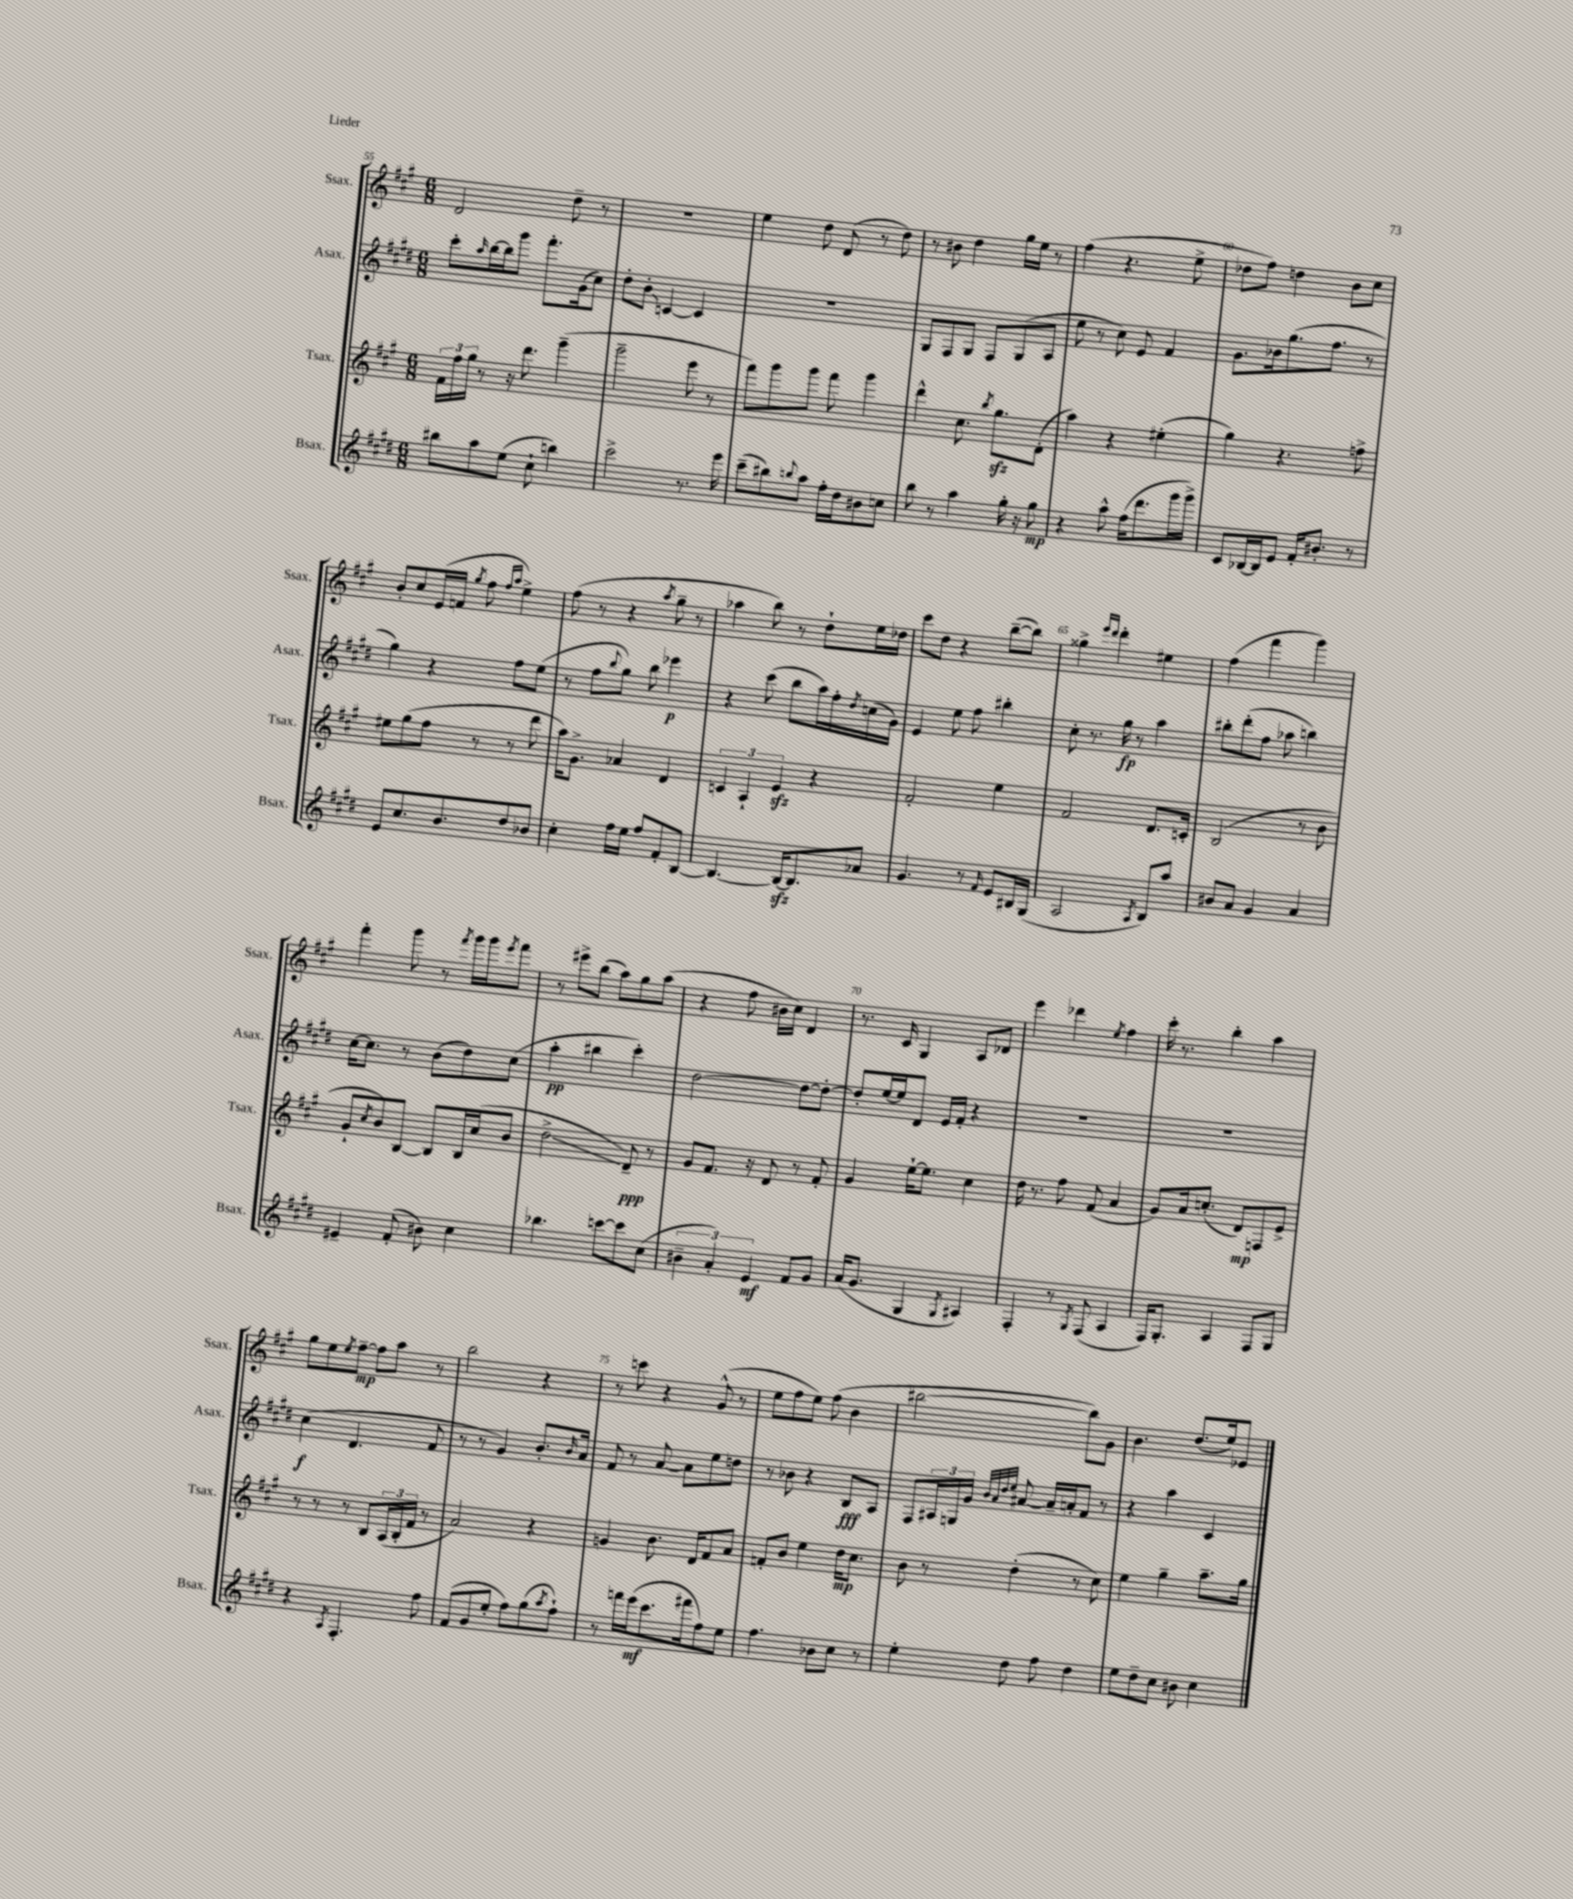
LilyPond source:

<<
\new StaffGroup <<
\new Staff = "s0" \with { instrumentName = "Ssax." shortInstrumentName = "Ssax." } {
    \clef treble \key a \major \numericTimeSignature \time 6/8
    d'2 d''8-- r8 |
    R2. |
    e''4 d''8 d'8( r8 d''8) |
    r8 bis'8 d''4 gis''16 e''16 r8 |
    fis''4( r4. e''8-> |
    des''8 fis''8) d''4 b'8 cis''8 |
    b'8-. cis''8 e'16( f'16 \acciaccatura { gis''8 } fis''8 \grace { fis''16 a''16 } e''4->) |
    fis''8( r8 r4 \acciaccatura { a''8 } gis''8-- r8 |
    aes''4 b''8) r8 d''8-! e''16 des''16 |
    cis'''8 d''8 r4 b''8~--( b''8) |
    gisis''4-> \grace { e'''16 d'''16 } d'''4-. eis''4 |
    fis''4( fis'''4 gis'''4) |
    fis'''4-. gis'''8 r8 \acciaccatura { fis'''8 } gis'''16 gis'''16 \acciaccatura { e'''8 } fis'''8 |
    r8 eis'''8-> b''8( a''8) gis''8 a''8( |
    r4 fis''8 bis'16 cis''16) d'4 |
    r8. cis'16 gis4 a8 des'8 |
    e'''4 des'''4 \acciaccatura { e''8 } fis''4 |
    cis'''16-. r8. b''4-. a''4 |
    gis''8 e''8 \acciaccatura { e''8 } fis''8~--\mp fis''8 a''8 r8 |
    b''2 r4 |
    r8 c'''8 r4 gis'8-^( r8 |
    e''8 fis''8 e''8) fis''8( b'4 |
    bis''2~ bis''8) gis'8 |
    b'4. d''8.( e''16) ees'8 \bar "|." |
}
\new Staff = "s1" \with { instrumentName = "Asax." shortInstrumentName = "Asax." } {
    \clef treble \key e \major \numericTimeSignature \time 6/8
    cis'''8-. \grace { a''16 } b''16~ b''16 gis'''8 fis'''8.-. gis'16( cis''8) |
    dis''8-. b'8-.\glissando c'4~ c'4 |
    R2. |
    gis8 fis8 gis8 fis8 gis8( a8 |
    e''8 r8 cis''8) e'8 fis'4 |
    gis'8. bes'16 gis''8.( fis''8. r8 |
    gis''4) r4 fis''8 e''8( |
    r8 fis''8 \appoggiatura { b''8 } gis''8) b''8 ees'''4\p |
    r4 cis'''8( b''8 a''16) fis''16-. \acciaccatura { dis''8 } c''16( gis'16) |
    e'4 e''8 fis''8 bis''4-. |
    cis''8-. r8. gis''16\fp r8 a''4 |
    bis''8-. dis'''8-.( fis''8 aes''8 b''4) |
    cis''16~ cis''8. r8 b'8( dis''8) cis''8( |
    a''4-.\pp bis''4 cis'''4-.) |
    dis''2~ dis''8~ dis''8~-. |
    dis''8-. e''16~ e''16 dis'8 e'16 fis'16-. r4 |
    R2. |
    R2. |
    cis''4\f( dis'4. fis'8 |
    r8 r8 gis'4) b'8.-. \grace { b'16 } a'16 |
    fis'8 r8 a'8~ a'8 e''8 d''8 |
    r8 bes'8 r4 b8\fff a8 |
    fis8 \tuplet 3/2 { ais16 g16 gis'16 } \grace { b'32 a'32 dis''32 e''32 } ais'8~ ais'16-- a'16-. fis'8 r8 |
    r4 a''4 cis'4 \bar "|." |
}
\new Staff = "s2" \with { instrumentName = "Tsax." shortInstrumentName = "Tsax." } {
    \clef treble \key a \major \numericTimeSignature \time 6/8
    \tuplet 3/2 { fis'16 fis''16 gis''16 } r8 r16 d'''8. gis'''4--( |
    gis'''2-- e'''8 r8 |
    fis'''8) gis'''8 gis'''8 fis'''8 gis'''4 |
    d'''4-^ cis''8. \acciaccatura { b''8 } gis''8.\sfz d'8-.( |
    a''4) r4 eis''4-.( |
    gis''4) r4. f''8-> |
    eis''8 gis''8( fis''8 r8 r8 d'''8 |
    a''16) gis'8.-> aes'4 d'4 |
    \tuplet 3/2 { c'4 a4-! e'4\sfz } r4 |
    fis'2-. e''4 |
    fis'2 d'8. c'16-. |
    b2( r8 b'8 |
    gis'8-! \acciaccatura { cis''8 } b'8) b8~ b8 b16 cis''16( b'8 |
    d''2->\glissando d'8--\ppp) r8 |
    gis'8 fis'8. r16 d'8 r8 fis'8-. |
    gis'4 e''16~-! e''8. cis''4 |
    d''16 r8. fis''8 fis'8( a'4 |
    gis'8) a'16 c''8.-.( d'8\mp) f8 e'8-> |
    r8 r8 r8 b8 \tuplet 3/2 { a16( b16-. fis'16 } r8 |
    a'2) r4 |
    g'4 b'8. d'16 fis'8 a'8 |
    f'8-. b'8 e''4 d''16\mp cis''8. |
    b'8 r8 d''4-.( r8 cis''8) |
    e''4 gis''4-- a''8.-- gis''16 \bar "|." |
}
\new Staff = "s3" \with { instrumentName = "Bsax." shortInstrumentName = "Bsax." } {
    \clef treble \key e \major \numericTimeSignature \time 6/8
    bis''8 a''8 e''8( cis''8-! b''4) |
    cis'''2-> r8. e'''16 |
    cis'''8--( bis''8) \appoggiatura { b''8 } a''8 fis''16-. dis''16 bis'8 c''8 |
    b''8 r8 a''4 gis''16-. r16 gis''8\mp |
    r4 a''8-^ fis''16( dis'''8. gis'''16 gis'''16->) |
    cis'8 bes16~ bes16 e'8 fis'16-. bis'8.-. r8 |
    e'8 cis''8. b'8. dis''8 bes'8 |
    cis''4-. fis''16 e''16 fis''8 fis'8-. b8~ |
    b4.~ b16~\sfz b8. aes'8 |
    gis'4. r8 \grace { fis'16 } e'8 bis16 gis16( |
    a2 \acciaccatura { a8 } b8) a''8 |
    bis'8 a'8 gis'4 a'4 |
    eis'4-- fis'8-.( bis'8) cis''4 |
    bes''4. c'''8~ c'''8 cis''8( |
    \tuplet 3/2 { bis'4-- a'4-.) e'4\mf } fis'8 gis'8 |
    a'16( gis'8. gis4 \acciaccatura { gis8 } ais4) |
    fis4-. r8 \acciaccatura { gis8 } fis8( a4 |
    fis16) gis8.-. a4 fis8 gis8 |
    r4 \acciaccatura { a8 } fis4.-. fis''8 |
    fis'8( gis'8 e''8-. fis''8) gis''8( \acciaccatura { a''8 } fis''8-!) |
    r8 f'''16 e'''16\mf( cis'''8. fis'''16 fis''8) e''8 |
    fis''4. bes'8 cis''8 r8 |
    e''4-. dis''8 fis''8 dis''4 |
    e''8 dis''8-- cis''8 bis'8 cis''4 \bar "|." |
}
>>
>>
\layout { \context { \Score currentBarNumber = #55 \override BarNumber.break-visibility = ##(#f #t #t) barNumberVisibility = #(every-nth-bar-number-visible 5) } }
